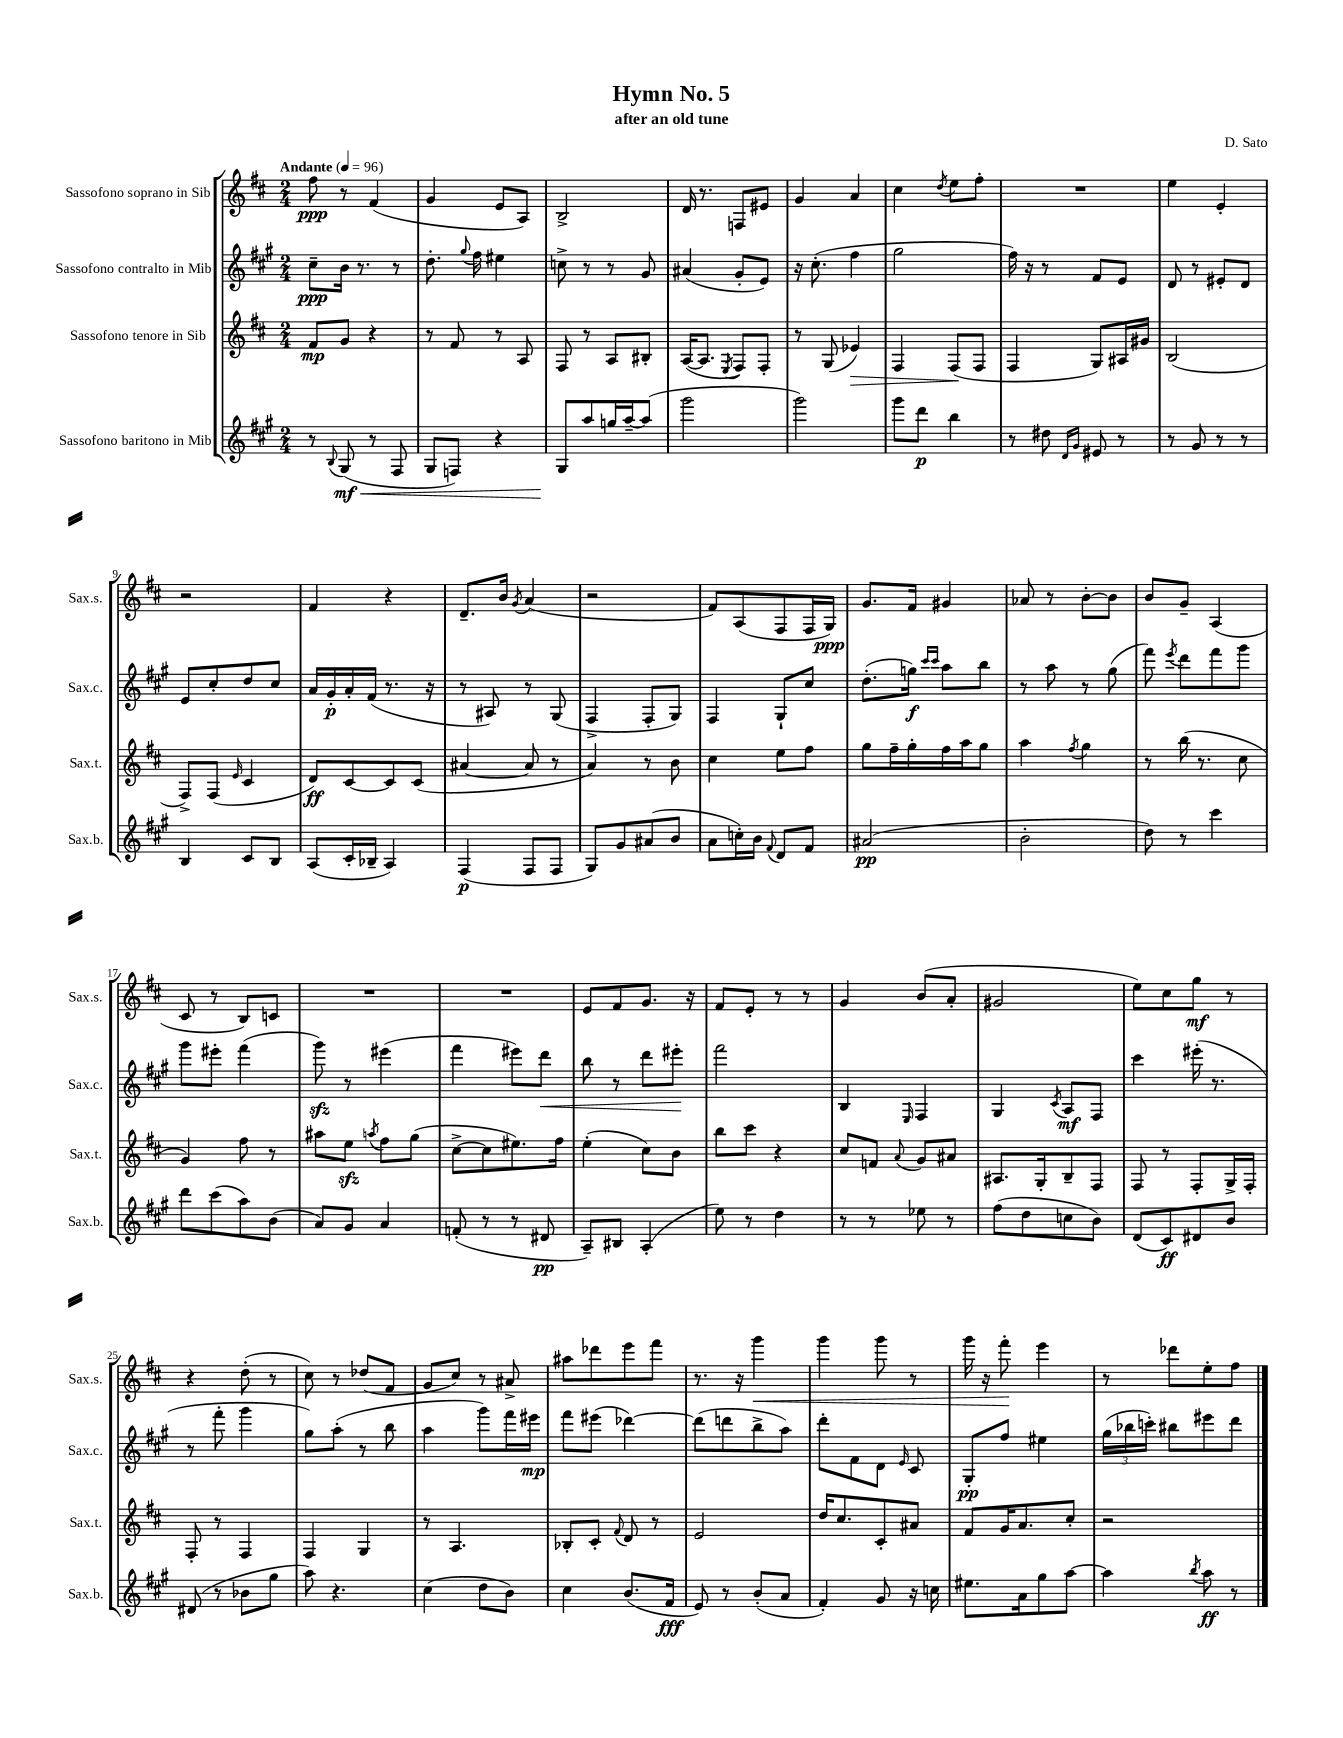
\header { title = "Hymn No. 5" composer = "D. Sato" subtitle = "after an old tune" }
<<
\new StaffGroup <<
\new Staff = "s0" \with { instrumentName = "Sassofono soprano in Sib" shortInstrumentName = "Sax.s." } {
    \clef treble \key d \major \numericTimeSignature \time 2/4 \tempo "Andante" 4 = 96
    \autoBeamOff fis''8\ppp r8 fis'4( |
    g'4 e'8[ a8]) |
    b2-> |
    d'16 r8. f8[ eis'8] |
    g'4 a'4 |
    cis''4 \acciaccatura { d''8 } e''8[ fis''8]-. |
    R2 |
    e''4 e'4-. |
    r2 |
    fis'4 r4 |
    d'8.[-- b'16] \acciaccatura { g'8 } a'4( |
    r2 |
    fis'8[) a8( fis8 fis16 g16]\ppp) |
    g'8.[ fis'16] gis'4 |
    aes'8 r8 b'8[~-. b'8] |
    b'8[ g'8]-- a4( |
    cis'8 r8 b8[) c'8] |
    R2 |
    R2 |
    e'8[ fis'8 g'8.] r16 |
    fis'8[ e'8]-. r8 r8 |
    g'4 b'8[( a'8]-. |
    gis'2 |
    e''8[) cis''8 g''8]\mf r8 |
    r4 d''8-.( r8 |
    cis''8) r8 des''8[( fis'8] |
    g'8[ cis''8]) r8 ais'8-> |
    ais''8[ des'''8 e'''8 fis'''8] |
    r8. r16 g'''4\< |
    g'''4 g'''8 r8 |
    g'''16 r16 fis'''8-.\! e'''4 |
    r8 des'''8[ e''8-. fis''8] \bar "|." |
}
\new Staff = "s1" \with { instrumentName = "Sassofono contralto in Mib" shortInstrumentName = "Sax.c." } {
    \clef treble \key a \major \numericTimeSignature \time 2/4
    \autoBeamOff cis''8[--\ppp b'16] r8. r8 |
    d''8.-. \appoggiatura { gis''8 } fis''16 eis''4 |
    c''8-> r8 r8 gis'8 |
    ais'4( gis'8[-. e'8]) |
    r16 cis''8.-.( fis''4 |
    gis''2 |
    fis''16) r16 r8 fis'8[ e'8] |
    d'8 r8 eis'8[-. d'8] |
    e'8[ cis''8-. d''8 cis''8] |
    a'16[ gis'16-.\p a'16-. fis'16]( r8. r16 |
    r8 ais8) r8 gis8( |
    fis4-> fis8[-. gis8]) |
    fis4 gis8[-! cis''8] |
    d''8.[-.( g''16]\f) \grace { cis'''16[ cis'''16] } a''8[ b''8] |
    r8 a''8 r8 gis''8( |
    fis'''8) \acciaccatura { e'''8 } d'''8[ fis'''8 gis'''8] |
    gis'''8[ eis'''8]-. fis'''4( |
    gis'''8\sfz) r8 eis'''4( |
    fis'''4 eis'''8[) d'''8]\< |
    b''8 r8 d'''8[ eis'''8]-.\! |
    fis'''2 |
    b4 \grace { e16 } fis4 |
    gis4 \acciaccatura { cis'8 } a8[\mf fis8] |
    cis'''4 eis'''16-.( r8. |
    r8 fis'''8-. gis'''4 |
    gis''8[) a''8]-.( r8 b''8 |
    a''4 gis'''8[) fis'''16 eis'''16]\mp |
    fis'''8[ eis'''8]( des'''4~) |
    des'''8[( d'''8 b''8-> a''8]) |
    d'''8[-. fis'8 d'8] \grace { e'16 } cis'8 |
    gis8[-.\pp fis''8] eis''4 |
    \tuplet 3/2 { gis''16[( bes''16 c'''16]-.) } bis''8[ eis'''8 d'''8] \bar "|." |
}
\new Staff = "s2" \with { instrumentName = "Sassofono tenore in Sib" shortInstrumentName = "Sax.t." } {
    \clef treble \key d \major \numericTimeSignature \time 2/4
    \autoBeamOff fis'8[\mp g'8] r4 |
    r8 fis'8 r8 a8 |
    fis8 r8 a8[ bis8]-. |
    a16[~( a8.] \acciaccatura { e8 } fis8[) fis8]-. |
    r8 g8( ees'4\>) |
    fis4 fis8[\!( fis8] |
    fis4 g8[) ais16 gis'16] |
    b2( |
    fis8[->) fis8]( \grace { e'16 } cis'4 |
    d'8[\ff) cis'8~ cis'8 cis'8]( |
    ais'4~ ais'8 r8 |
    a'4) r8 b'8 |
    cis''4 e''8[ fis''8] |
    g''8[ fis''16-- g''16-. fis''16 a''16 g''8] |
    a''4 \acciaccatura { fis''8 } g''4 |
    r8 b''16( r8. cis''8 |
    g'4) fis''8 r8 |
    ais''8[ e''8]\sfz \acciaccatura { a''8 } fis''8[ g''8]( |
    cis''8[~-> cis''8 eis''8.) fis''16] |
    e''4-.( cis''8[) b'8] |
    b''8[ cis'''8] r4 |
    cis''8[ f'8] \appoggiatura { a'8 } g'8[ ais'8] |
    ais8.[ g16-. b8-- fis8] |
    fis8 r8 fis8[-. g16-> fis16]-. |
    fis8-. r8 fis4 |
    fis4 g4 |
    r8 a4. |
    bes8[-. cis'8]-. \appoggiatura { fis'8 } d'8 r8 |
    e'2 |
    d''16[ cis''8. cis'8-. ais'8] |
    fis'8[ g'16 a'8. cis''8]-. |
    r2 \bar "|." |
}
\new Staff = "s3" \with { instrumentName = "Sassofono baritono in Mib" shortInstrumentName = "Sax.b." } {
    \clef treble \key a \major \numericTimeSignature \time 2/4
    \autoBeamOff r8 \appoggiatura { b8 } gis8\mf\<( r8 fis8 |
    gis8[ f8]) r4 |
    gis8[\! a''8 g''16 a''16~-- a''8]( |
    gis'''2 |
    gis'''2) |
    gis'''8[ d'''8]\p b''4 |
    r8 dis''8 \grace { d'16[ gis'16] } eis'8 r8 |
    r8 gis'8 r8 r8 |
    b4 cis'8[ b8] |
    a8[( cis'16-. bes16]-- a4) |
    fis4\p( fis8[ fis8] |
    gis8[) gis'8 ais'8( b'8] |
    a'8[ c''16-.) b'16] \appoggiatura { fis'8 } d'8[ fis'8] |
    ais'2\pp( |
    b'2-. |
    d''8) r8 cis'''4 |
    d'''8[ cis'''8( a''8) b'8]( |
    a'8[) gis'8] a'4 |
    f'8-.( r8 r8 dis'8\pp |
    a8[--) bis8] a4-.( |
    e''8) r8 d''4 |
    r8 r8 ees''8 r8 |
    fis''8[( d''8 c''8 b'8]) |
    d'8[( cis'8\ff) dis'8 b'8] |
    dis'8( r8 bes'8[ gis''8] |
    a''8) r4. |
    cis''4( d''8[ b'8]) |
    cis''4 b'8.[( fis'16]\fff |
    e'8) r8 b'8[-.( a'8] |
    fis'4-.) gis'8 r16 c''16 |
    eis''8.[ a'16 gis''8 a''8]~ |
    a''4 \acciaccatura { b''8 } a''8\ff r8 \bar "|." |
}
>>
>>
